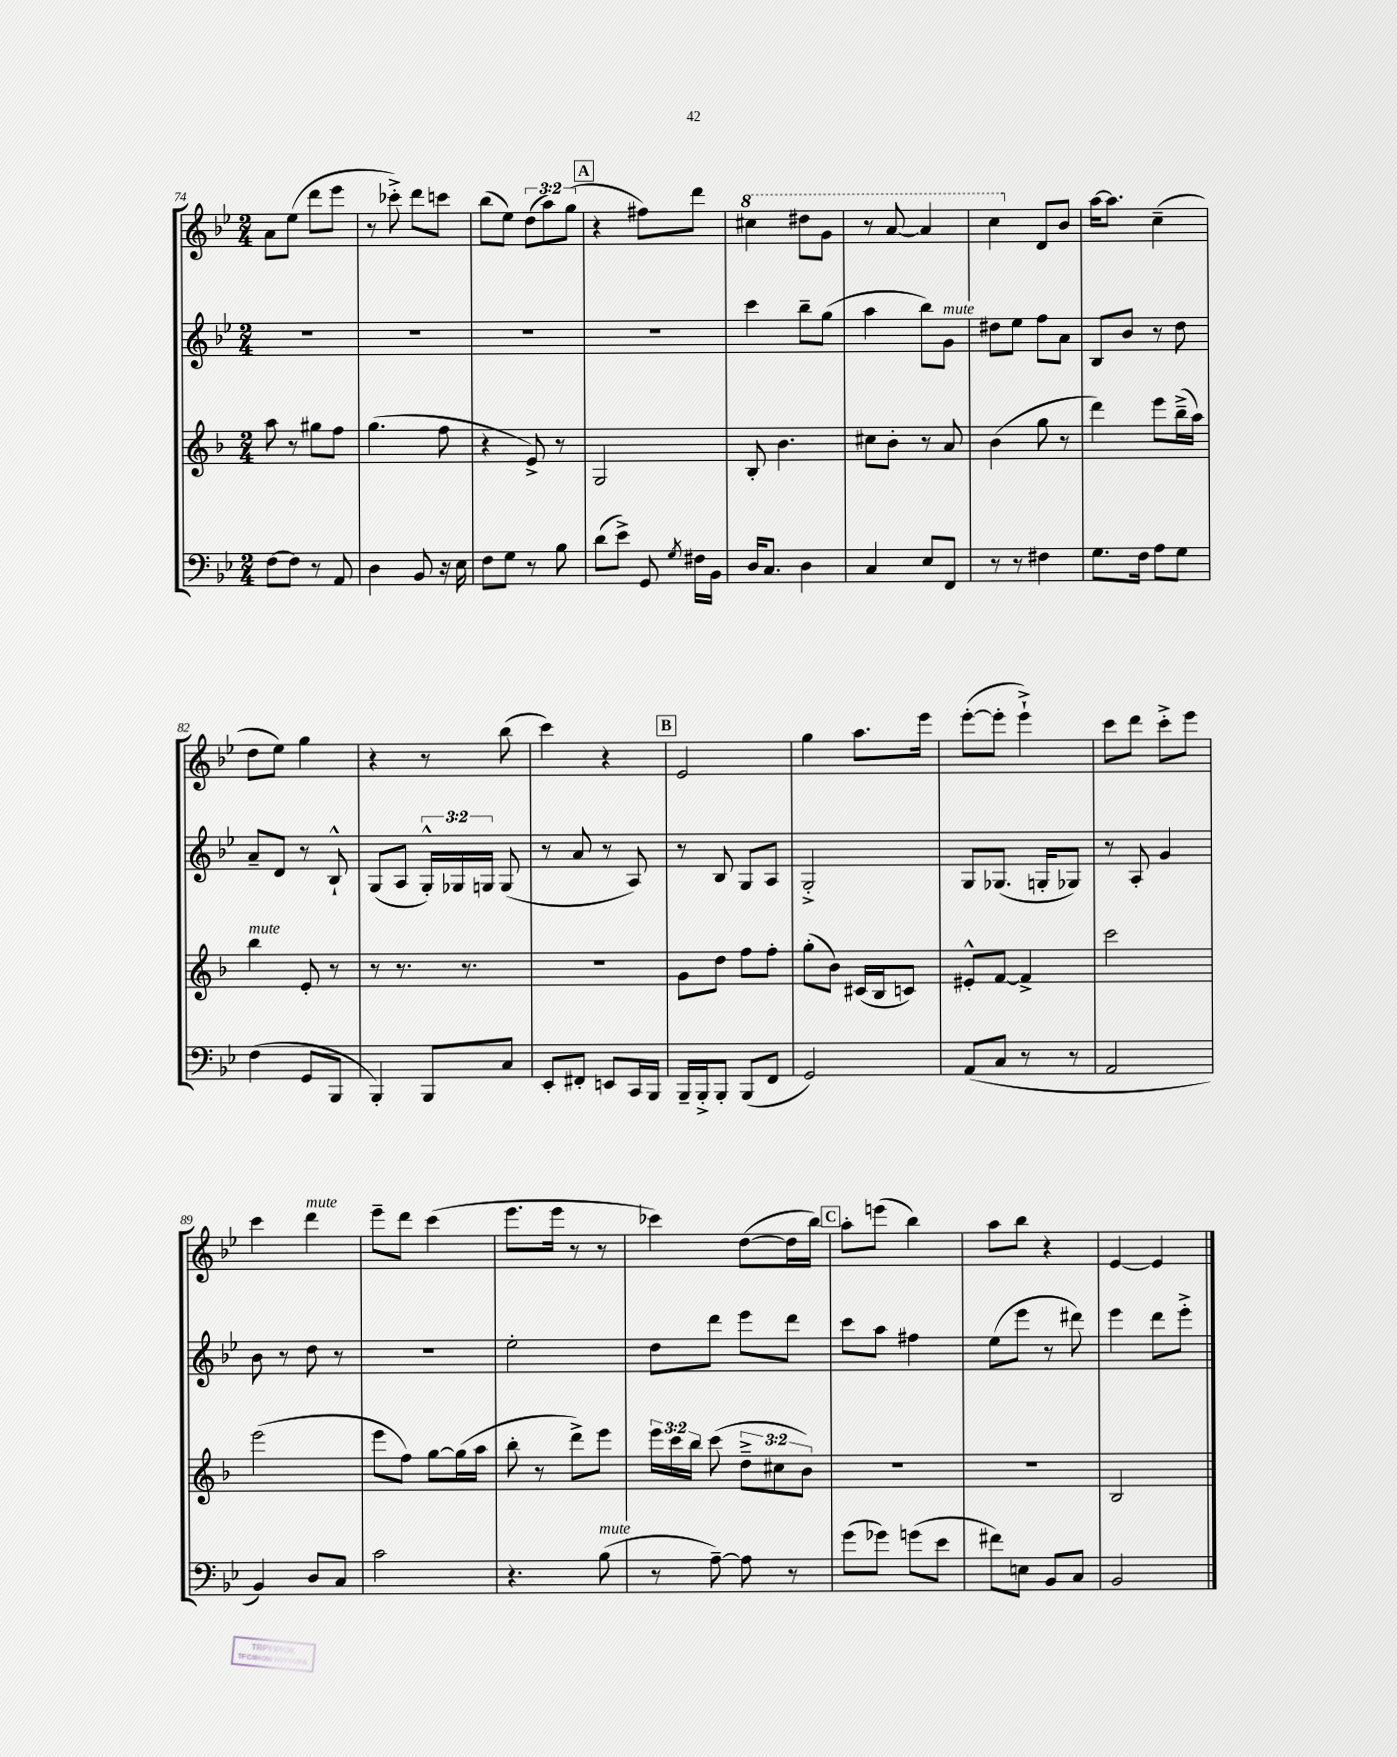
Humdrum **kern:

**kern	**kern	**kern	**kern
*part4	*part3	*part2	*part1
*staff4	*staff3	*staff2	*staff1
*clefF4	*clefG2	*clefG2	*clefG2
*k[b-e-]	*k[b-]	*k[b-e-]	*k[b-e-]
*M2/4	*M2/4	*M2/4	*M2/4
=74	=74	=74	=74
[8F\L	8aa\	2r	8a\L
8F\J]	8r	.	(8ee-\J
8r	8gg#X\L	.	8ddd\L
8AA/	8ff\J	.	8eee-\J
=75	=75	=75	=75
4D\	(4.gg\	2r	8r
.	.	.	8ccc-X'^\)
8BB-/	.	.	8ddd\L
16r	8ff\	.	8cccn\J
16E-\	.	.	.
=76	=76	=76	=76
8F\L	4r	2r	(8bb-\L
8G\J	.	.	8ee-\J)
8r	8e^/)	.	(12dd\L
.	.	.	12aa\)
8B-\	8r	.	.
.	.	.	(12gg\J
!!LO:REH:place=s1:t=A
=77	=77	=77	=77
(8d\L	2G/	2r	4r
8e-^\J)	.	.	.
8GG/	.	.	8ff#X\L)
8qG/	.	.	.
16F#X\LL	.	.	8ddd\J
16BB-\JJ	.	.	.
=78	=78	=78	=78
*	*	*	*8va
16D/KL	8B-'/	4ccc\	4ccc#X\
8.C/J	.	.	.
.	4.b-\	.	.
4D\	.	8bb-~\L	8ddd#X\L
.	.	(8gg\J	8gg\J
=79	=79	=79	=79
4C/	8cc#X\L	4aa\	8r
.	8b-'\J	.	[8aa/
8E-/L	8r	8bb-\L)	4aa/]
!	!	!LO:TX:a:i:t=mute	!
8FF/J	8a/	8g\J	.
=80	=80	=80	=80
8r	(4b-\	8dd#X\L	4ccc\
8r	.	8ee-\J	.
*	*	*	*X8va
4F#X\	8gg\	8ff\L	8d/L
.	8r	8a\J	8b-/J
=81	=81	=81	=81
8.G\L	4ddd\)	8B-/L	[16aa\KL
.	.	.	8.aa\J]
.	.	8b-/J	.
16F\Jk	.	.	.
8A\L	8eee\L	8r	(4cc~\
8G\J	(16bb-~^\L	8dd\	.
.	16aa\JJ)	.	.
!!LO:LB:g=z
=82	=82	=82	=82
!	!LO:TX:a:i:t=mute	!	!
(4F\	4bb-\	8a~/L	8dd\L
.	.	8d/J	8ee-\J)
8GG/L	8e'/	8r	4gg\
8BBB-/J	8r	8B-`^^/	.
=83	=83	=83	=83
4BBB-'/)	8r	(8G/L	4r
.	8.r	8A/J	.
8BBB-/L	.	24G'^^/LL)	8r
.	.	24G-X/	.
.	8.r	.	.
.	.	24Gn/JJ	.
8C/J	.	(8G/	(8bb-\
=84	=84	=84	=84
8EE-'/L	2r	8r	4ccc\)
8FF#X'/J	.	8a/	.
8EEn/L	.	8r	4r
16CC/L	.	8A/)	.
16BBB-/JJ	.	.	.
!!LO:REH:place=s1:t=B
=85	=85	=85	=85
16BBB-~/LL	8g\L	8r	2e-/
16BBB-'^/J	.	.	.
8BBB-'/J	8dd\J	8B-/	.
(8BBB-/L	8ff\L	8G/L	.
8FF/J	8ff'\J	8A/J	.
=86	=86	=86	=86
2GG/)	(8gg'\L	2G'^/	4gg\
.	8b-\J)	.	.
.	(16c#X/LL	.	8.aa\L
.	16B-/J	.	.
.	8cn/J)	.	.
.	.	.	16eee-\Jk
=87	=87	=87	=87
(8AA/L	8e#X'^^/L	8G/L	([8eee-'\L
8C/J	[8f/J	(8.G-X/J	8eee-'\J]
8r	4f^/]	.	4eee-`^\)
.	.	16Gn'/KL	.
8r	.	8G-X/J)	.
=88	=88	=88	=88
2AA/	2ccc\	8r	8ccc\L
.	.	8A'/	8ddd\J
.	.	4g/	8ccc'^\L
.	.	.	8eee-\J
!!LO:LB:g=z
=89	=89	=89	=89
4BB-/)	(2eee\	8b-\	4ccc\
.	.	8r	.
!	!	!	!LO:TX:a:i:t=mute
8D/L	.	8dd\	4ddd\
8C/J	.	8r	.
=90	=90	=90	=90
2c\	8eee\L	2r	8eee-~\L
.	8ff\J)	.	8ddd\J
.	[8gg\L	.	(4ccc\
.	(16gg\L]	.	.
.	16aa\JJ	.	.
=91	=91	=91	=91
4.r	8bb-'\	2ee-'\	8.eee-\L
.	8r	.	.
.	.	.	16eee-\Jk
.	8ddd^\L)	.	8r
!LO:TX:a:i:t=mute	!	!	!
(8B-\	8eee\J	.	8r
=92	=92	=92	=92
8r	24eee\LL	8dd\L	4ccc-X\)
.	24ccc\	.	.
.	24bb-\JJ	.	.
[8A~\)	(8ccc\	8ddd\J	.
8A\]	12dd~^\L	8eee-\L	([8dd\L
.	12cc#X\	.	.
8r	.	8ddd\J	16dd\L]
.	12b-\J)	.	.
.	.	.	16bb-\JJ)
!!LO:REH:place=s1:t=C
=93	=93	=93	=93
(8g\L	2r	8ccc\L	8aa'\L
8g-X\J)	.	8aa\J	(8eeen\J
(8gn\L	.	4ff#X\	4bb-\)
8e-\J	.	.	.
=94	=94	=94	=94
8f#X\L)	2r	(8ee-\L	8aa\L
8En\J	.	8eee-\J	8bb-\J
8BB-/L	.	8r	4r
8C/J	.	8ddd#X\)	.
=95	=95	=95	=95
2BB-/	2B-/	4eee-\	[4e-/
.	.	8ddd\L	4e-/]
.	.	8eee-'^\J	.
==	==	==	==
*-	*-	*-	*-
